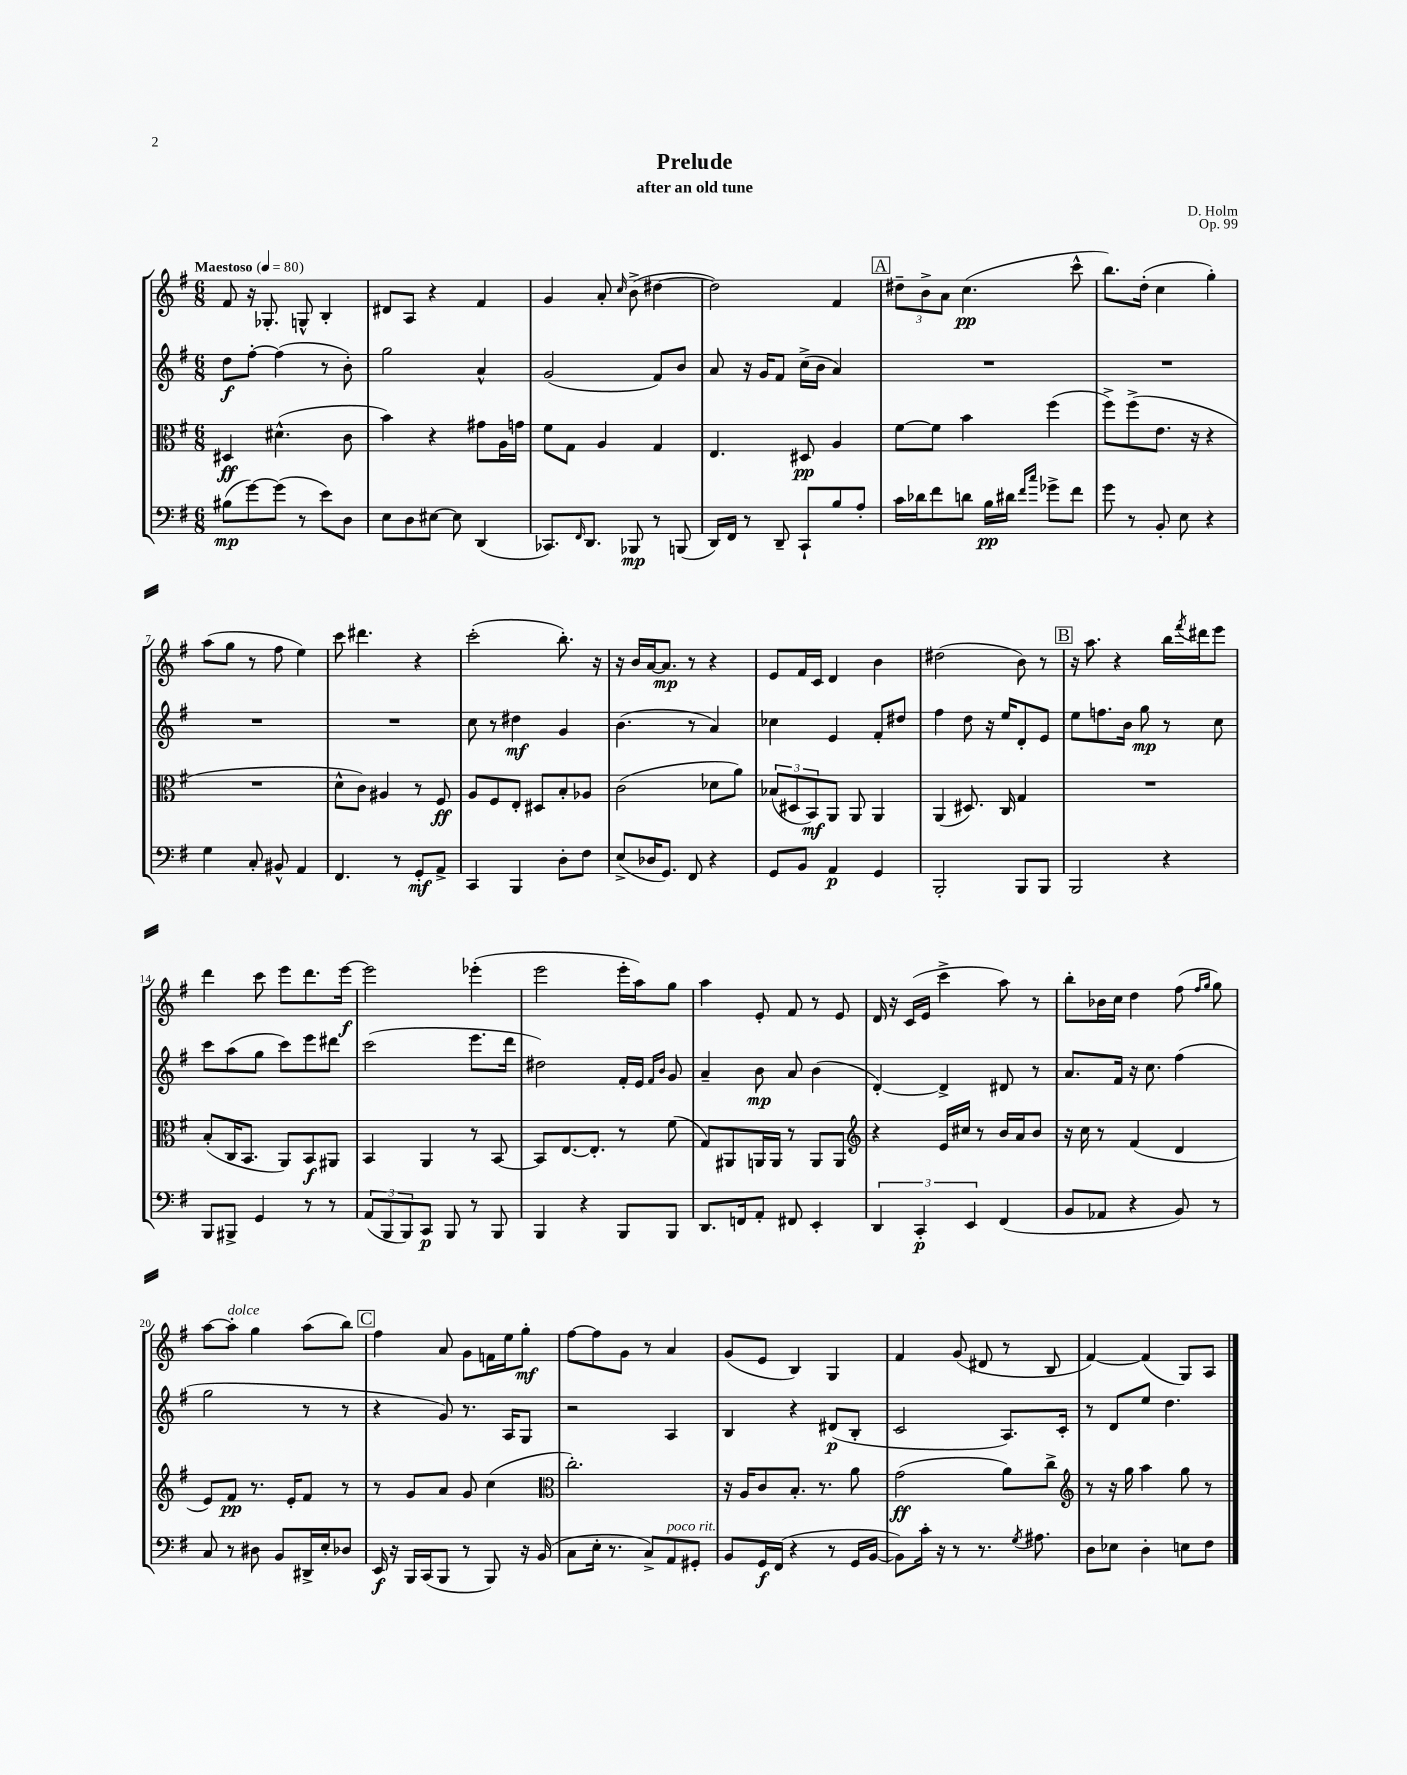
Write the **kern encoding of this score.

**kern	**kern	**kern	**kern
*staff4	*staff3	*staff2	*staff1
*clefF4	*clefC3	*clefG2	*clefG2
*k[f#]	*k[f#]	*k[f#]	*k[f#]
*M6/8	*M6/8	*M6/8	*M6/8
*MM80	*MM80	*MM80	*MM80
(8B#\L	4D#/	8dd\L	8f#/
[8g\)	.	[8ff#'\J	16r
.	.	.	8.G-'/
(8g\]J	(4.d#^^\	(4ff#\]	.
8r	.	.	8G^^/
8e\L)	.	8r	4B'/
8D\J	8c\	8b'\)	.
=	=	=	=
8E\L	4b\)	2gg\	8d#/L
8D\	.	.	8A/J
[8E#\J	4r	.	4r
8E#\]	.	.	.
(4DD/	8g#\L	4a^^/	4f#/
.	16A\L	.	.
.	16g\JJ	.	.
=	=	=	=
8.CC-/L)	8f#\L	(2g/	4g/
.	8G\J	.	.
16qqFF#/	.	.	.
8.DD/J	.	.	.
.	4A/	.	8a'/
.	.	.	16qqcc/
8BBB-/	.	.	(8b^\
8r	4G/	8f#/L)	[4dd#\
(8BBB/	.	8b/J	.
=	=	=	=
16DD/LL)	4.E/	8a/	2dd#\])
16FF#/JJ	.	.	.
8r	.	16r	.
.	.	16g/LK	.
8DD~/	.	8f#/J	.
8CC`/L	8D#/	(16cc^\LL	.
.	.	16b\JJ	.
8B/	4A/	4a/)	4f#/
8A'/J	.	.	.
=	=	=	=
16c\LL	[8f#\L	2.r	12dd#~\L
16d-\J	.	.	.
.	.	.	12b^\
8f#\	8f#\]J	.	.
.	.	.	12a\J
8d\J	4b\	.	(4.cc\
16B\LL	.	.	.
16d#\JJ	.	.	.
16qqf#/LL	.	.	.
16qqcc/JJ	.	.	.
8g-^\L	(4ff#\	.	.
8f#\J	.	.	8ccc^^\
=	=	=	=
8g\	8ff#^\L)	2.r	8.bb\L)
8r	(8ff#^\	.	.
.	.	.	(16dd'\Jk
8BB'/	8.e\J	.	4cc\
8E\	.	.	.
.	16r	.	.
4r	4r	.	4gg'\)
=	=	=	=
4G\	2.r	2.r	(8aa\L
.	.	.	8gg\J
8C'/	.	.	8r
8BB#^^/	.	.	8ff#\
4AA/	.	.	4ee\)
=	=	=	=
4.FF#/	8d^^\L	2.r	8ccc\
.	8c\J)	.	4.ddd#\
.	4A#/	.	.
8r	.	.	.
8GG'/L	8r	.	4r
8AA^/J	8F#/	.	.
=	=	=	=
4CC/	8A/L	8cc\	(2ccc'\
.	8F#/	8r	.
4BBB/	8E'/J	4dd#\	.
.	8D#/L	.	.
8D'\L	8B'/	4g/	8.bb'\)
8F#\J	8A-/J	.	.
.	.	.	16r
=	=	=	=
(8E^/L	(2c\	(4.b\	16r
.	.	.	16b/LL
16D-/K	.	.	[16a/J
8.GG/J)	.	.	8.a/]J
8FF#/	.	8r	8r
4r	8d-\L	4a/)	4r
.	8a\J)	.	.
=	=	=	=
8GG/L	(12B-/L	4cc-\	8e/L
.	12D#/	.	.
8BB/J	.	.	16f#/L
.	12BB/)	.	.
.	.	.	16c/JJ
4AA/	8AA/J	4e/	4d/
.	8AA/	.	.
4GG/	4AA/	8f#'/L	4b\
.	.	8dd#/J	.
=	=	=	=
2BBB'/	(4AA/	4ff#\	(2dd#\
.	8.D#/)	8dd\	.
.	.	16r	.
.	16C/	16ee/LK	.
8BBB/L	4G/	8d'/	8b\)
8BBB/J	.	8e/J	8r
=	=	=	=
2BBB/	2.r	8ee\L	16r
.	.	.	8.aa\
.	.	8.ff\	.
.	.	.	4r
.	.	16b\Jk	.
.	.	8gg\	.
4r	.	8r	16bb\LL
.	.	.	8qfff#/
.	.	.	16ddd#\J
.	.	8cc\	8eee\J
=	=	=	=
8BBB/L	(8B'/L	8ccc\L	4ddd\
8BBB#^/J	16C/K	(8aa\	.
.	8.BB/J	.	.
4GG/	.	8gg\J	8ccc\
.	8AA/L)	8ccc\L)	8eee\L
8r	8BB/	8eee\	8.ddd\
8r	8AA#/J	8ddd#\J	.
.	.	.	[16eee\Jk
=	=	=	=
(12AA/L	4BB/	(2ccc\	2eee\]
12BBB/	.	.	.
12BBB/)	.	.	.
8CC/J	4AA/	.	.
8BBB/	.	.	.
8r	8r	8.eee\L	(4eee-'\
8BBB/	[8BB/	.	.
.	.	16ddd\Jk	.
=	=	=	=
4BBB/	8BB/]L	2dd#\)	2eee\
.	[8.E/	.	.
4r	.	.	.
.	8.E'/]J	.	.
8BBB/L	8r	16f#'/LL	16eee'\LL
.	.	16e/JJ	16aa\J)
.	.	16qqf#/LL	.
.	.	16qqb/JJ	.
8BBB/J	(8f#\	8g/	8gg\J
=	=	=	=
8.DD/L	8G/L)	4a~/	4aa\
.	8AA#/	.	.
16FF/k	.	.	.
8AA'/J	16AA/L	8b\	8e'/
.	16AA/JJ	.	.
8FF#/	8r	8a/	8f#/
4EE'/	8AA/L	(4b\	8r
.	8AA/J	.	8e/
=	=	=	=
*	*clefG2	*	*
6DD/	4r	[4d'/)	16d/
.	.	.	16r
.	.	.	(16c/LL
6CC'/	.	.	.
.	.	.	16e/JJ
.	16e/LL	4d^/]	4ccc^\
.	16cc#/JJ	.	.
6EE/	.	.	.
.	8r	.	.
(4FF#/	16b/LL	8d#/	8aa\)
.	16a/J	.	.
.	8b/J	8r	8r
=	=	=	=
8BB/L	16r	8.a/L	8bb'\L
.	16cc\	.	.
8AA-/J	8r	.	16b-\L
.	.	16f#/Jk	16cc\JJ
4r	(4f#/	16r	4dd\
.	.	8.cc\	.
8BB/)	4d/	(4ff#\	(8ff#\
.	.	.	16qqff#/LL
.	.	.	16qqgg/JJ
8r	.	.	8gg\)
=	=	=	=
8C/	8e/L)	2gg\	[8aa\L
8r	8f#/J	.	8aa'\]J
8D#\	8.r	.	4gg\
8BB/L	.	.	.
.	16e'/LK	.	.
16DD#^/L	8f#/J	8r	(8aa\L
16E'/J	.	.	.
8D-/J	8r	8r	8bb\J)
=	=	=	=
16EE/	8r	4r	4ff#\
16r	.	.	.
16BBB/LL	8g/L	.	.
(16CC/J	.	.	.
8BBB/J	8a/J	8g/)	8a/
8r	8g/	8.r	8g\L
8BBB/)	(4cc\	.	16f\L
.	.	16A/LK	16ee\J
16r	.	8G/J	8gg'\J
(16BB/	.	.	.
=	=	=	=
*	*clefC3	*	*
8C\L	2.cc'\)	2r	[8ff#\L
16E'\Jk	.	.	8ff#\]
8.r	.	.	.
.	.	.	8g\J
8C^/L)	.	.	8r
8AA/	.	4A/	4a/
8GG#'/J	.	.	.
=	=	=	=
8BB/L	16r	4B/	(8g/L
.	16A/LK	.	.
16GG/L	8c/	.	8e/J
(16FF#/JJ	.	.	.
4r	8.B'/J	4r	4B/)
.	8.r	.	.
8r	.	(8d#/L	4G/
16GG/LL	8a\	8B'/J	.
[16BB/JJ	.	.	.
=	=	=	=
8BB\]L)	(2g\	2c/	4f#/
16c'\Jk	.	.	.
16r	.	.	.
8r	.	.	(8g/
8.r	.	.	8d#/
.	8a\L)	8.A/L)	8r
8qG/	.	.	.
8.A#\	.	.	.
.	8cc^\J	.	8B/
.	.	16c'/Jk	.
=	=	=	=
*	*clefG2	*	*
8D\L	8r	8r	[4f#/)
8E-\J	16r	8d/L	.
.	16gg\	.	.
4D'\	4aa\	8ee/J	(4f#/]
.	.	4.dd\	.
8E\L	8gg\	.	8G/L)
8F#\J	8r	.	8A/J
==	==	==	==
*-	*-	*-	*-
